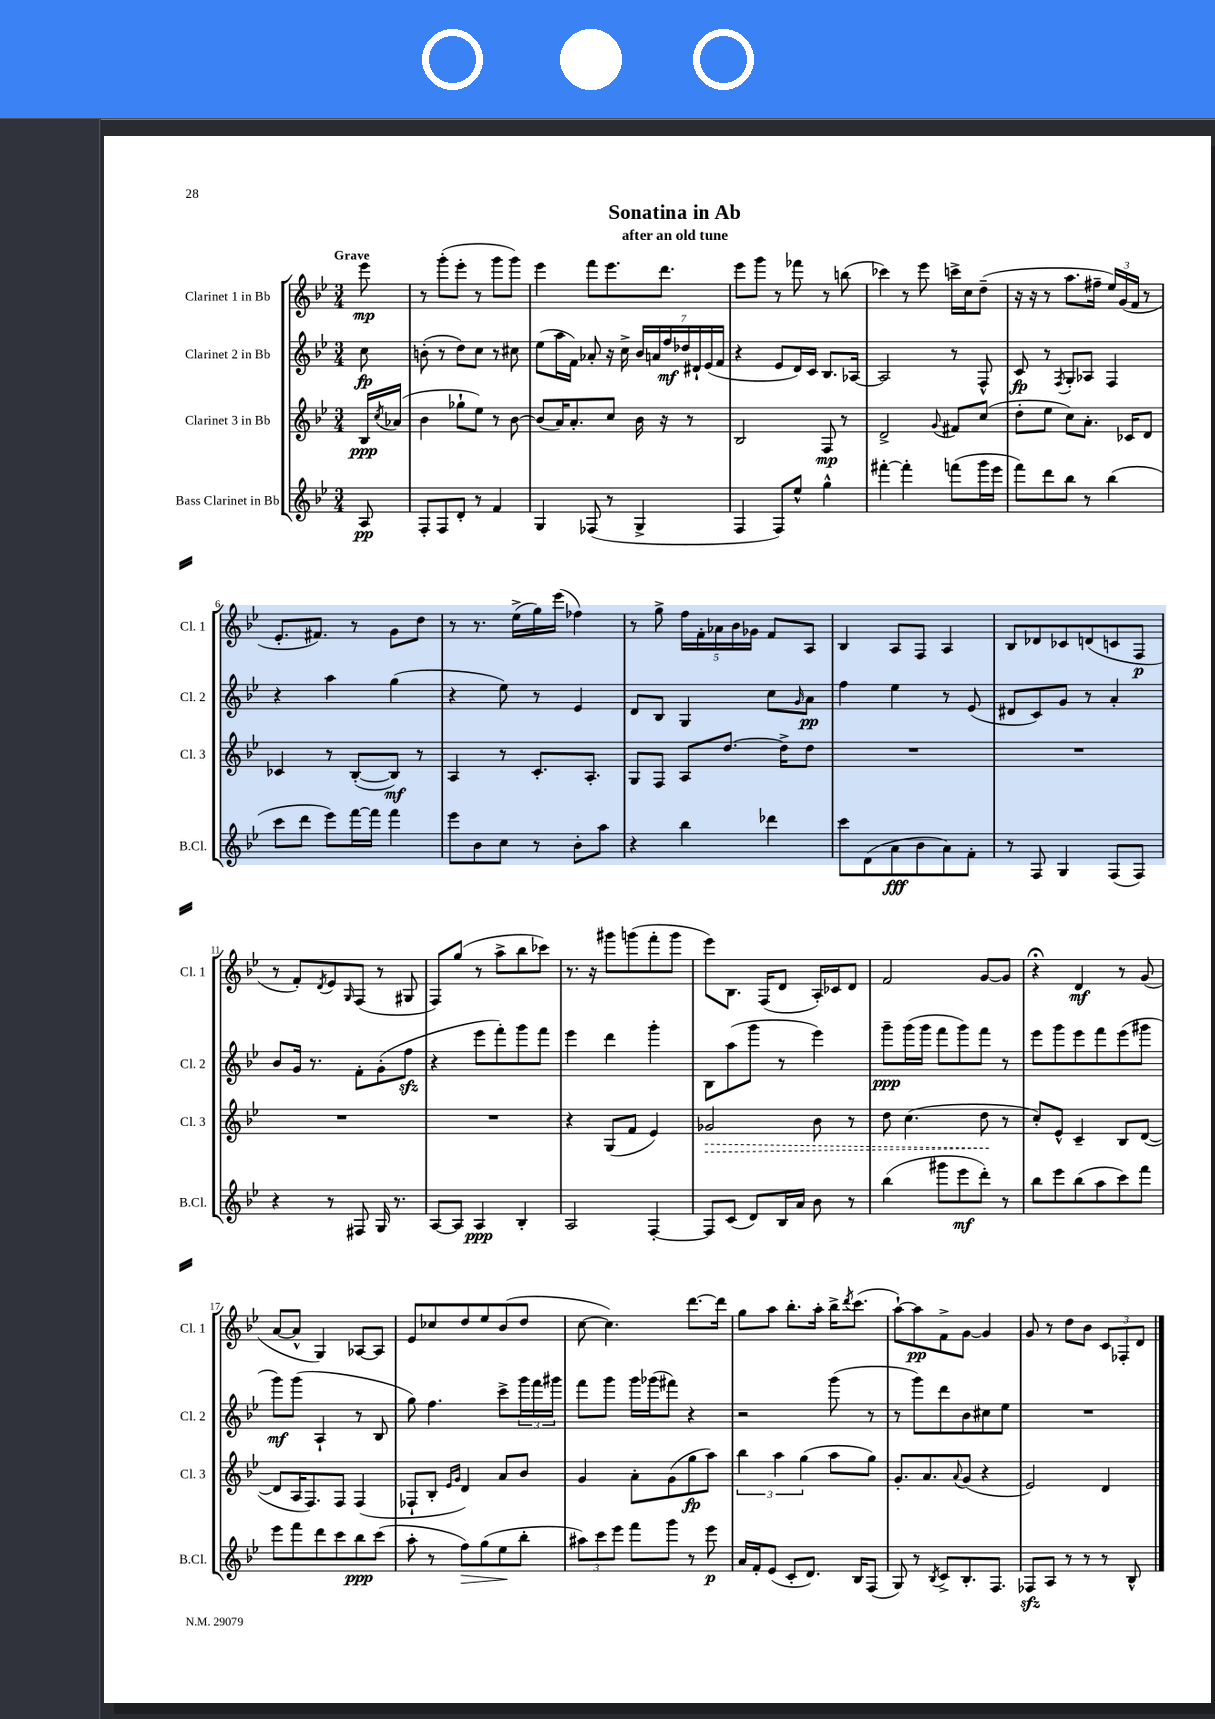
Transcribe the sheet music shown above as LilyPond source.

\header { title = "Sonatina in Ab" subtitle = "after an old tune" }
<<
\new StaffGroup <<
\new Staff = "s0" \with { instrumentName = "Clarinet 1 in Bb" shortInstrumentName = "Cl. 1" } {
    \clef treble \key bes \major \numericTimeSignature \time 3/4 \partial 8 \tempo "Grave"
    ees'''8\mp |
    r8 g'''8-.( ees'''8-. r8 g'''8 g'''8) |
    ees'''4 f'''8 ees'''8. d'''8. |
    ees'''8 g'''8 r8 fes'''8 r8 b''8( |
    ces'''4) r8 ees'''8 c'''16-> c''16 d''8--( |
    r16 r16 r8 a''8. fis''16-- \tuplet 3/2 { ees''16) g'16( f'16 } r8 |
    ees'8.-. fis'8.) r8 g'8 d''8 |
    r8 r8. ees''16->( g''16) ees'''16( fes''4) |
    r8 g''8-> \tuplet 5/4 { f''16 f'16-. aes'16 bes'16 ges'16 } f'8 a8 |
    bes4 a8 f8 a4 |
    bes8 des'8 ces'8 d'8( c'8 f8\p |
    r8 f'8-.) \acciaccatura { d'8 } ees'8 \grace { g16 } f8( r8 gis8 |
    f8) g''8( r8 a''8-> bes''8 ces'''8) |
    r8. r16 gis'''8 g'''8( f'''8-. g'''8 |
    ees'''8) bes8. f16( d'8 a16-.) ces'16 d'8 |
    f'2 g'8~ g'8 |
    r4\fermata d'4\mf r8 g'8( |
    a'8~ a'8-^ g4) aes8~ aes8 |
    ees'8 ces''8 d''8 ees''8 bes'8( d''8 |
    c''8~ c''4.) d'''8.~ d'''16 |
    g''8 a''8 bes''8.-. a''16-. bes''16-> \acciaccatura { d'''8 } c'''8.( |
    a''8~-!) a''8\pp f'8-> g'8~ g'4 |
    g'8 r8 d''8 bes'8 \tuplet 3/2 { c'8 fes8-. d'8 } \bar "|." |
}
\new Staff = "s1" \with { instrumentName = "Clarinet 2 in Bb" shortInstrumentName = "Cl. 2" } {
    \clef treble \key bes \major \numericTimeSignature \time 3/4 \partial 8
    c''8\fp |
    b'8-.( r8 d''8) c''8 r8 cis''8 |
    ees''8( a''16 f'16) aes'8-. r16 c''16-> \tuplet 7/4 { bes'16 a'16 f''16\mf des''16 dis'16-! ees'16( f'16 } |
    r4 ees'8 d'16) c'16 bes8. aes16~ |
    aes2 r8 f8-^ |
    c'8\fp r8 \acciaccatura { f8 } g8-. aes8 f4 |
    r4 a''4 g''4( |
    r4 ees''8) r8 ees'4 |
    d'8 bes8 g4 c''8 \grace { g'16 } a'8\pp |
    f''4 ees''4 r8 ees'8( |
    dis'8 c'8) g'8 r8 a'4-. |
    bes'8 g'16 r8. f'8-. g'8-.( f''8\sfz |
    r4 ees'''8 f'''8-.) g'''8 f'''8 |
    ees'''4 d'''4 g'''4-. |
    bes8 a''8( g'''8 r8 ees'''4) |
    g'''8--\ppp g'''16( g'''16 f'''8 g'''8) f'''8 r8 |
    ees'''8 g'''8 ees'''8 f'''8 ees'''8( gis'''8 |
    g'''8\mf) g'''8( a4-! r8 bes8 |
    g''8) f''4. c'''8-> \tuplet 3/2 { g'''16 f'''16 gis'''16 } |
    f'''8 g'''8 g'''16 ges'''16( fis'''8) r4 |
    r2 g'''8( r8 |
    r8 g'''8) d'''8 bes'8 cis''8 ees''8 |
    R2. \bar "|." |
}
\new Staff = "s2" \with { instrumentName = "Clarinet 3 in Bb" shortInstrumentName = "Cl. 3" } {
    \clef treble \key bes \major \numericTimeSignature \time 3/4 \partial 8
    bes16\ppp \acciaccatura { c''8 } aes'16( |
    bes'4 ges''8-! ees''8) r8 bes'8~ |
    bes'8( a'16) a'8.-. c''8 bes'16 r16 r8 |
    bes2 f8\mp r8 |
    d'2-> \appoggiatura { g'8 } fis'8 c''8( |
    d''8-. ees''8 c''8) a'8.-. ces'16 d'8 |
    ces'4 r8 bes8~-.( bes8\mf) r8 |
    a4 r8 c'8.-. a8.-. |
    g8 f8 a8 d''8.~ d''16-> d''8 |
    R2. |
    R2. |
    R2. |
    R2. |
    r4 g8( f'8 ees'4) |
    \once \override Hairpin.style = #'dashed-line ges'2\> bes'8 r8 |
    d''8 c''4.( d''8\! r8 |
    c''8-.) ees'8-^ c'4-- bes8 d'8~( |
    d'8 a16 f8.) f8 f4( |
    fes8-! bes8-. \grace { ees'16 g'16 } d'4) a'8 bes'8 |
    g'4 a'8-. g'8( g''8\fp a''8) |
    \tuplet 3/2 { bes''4 a''4 g''4( } a''8 g''8) |
    g'8.-. a'8. \appoggiatura { a'8 } g'8( r4 |
    ees'2) d'4 \bar "|." |
}
\new Staff = "s3" \with { instrumentName = "Bass Clarinet in Bb" shortInstrumentName = "B.Cl." } {
    \clef treble \key bes \major \numericTimeSignature \time 3/4 \partial 8
    a8\pp |
    f8-. f8 d'8-. r8 f'4 |
    g4 fes8( r8 g4-> |
    f4 f8) ees''8-^ g''4-^ |
    fis'''4~-. fis'''4-. f'''8( g'''16 ees'''16 |
    f'''8) d'''8 bes''8 r8 bes''4( |
    c'''8 d'''8 ees'''8) f'''16~ f'''16 f'''4 |
    ees'''8 bes'8 c''8 r8 bes'8-. a''8 |
    r4 bes''4 des'''4 |
    c'''8 d'8( a'8\fff bes'8 a'8) f'8-. |
    r8 f8 g4 f8( f8) |
    r4 r8 fis8 g16 r8. |
    a8~ a8 a4\ppp bes4-. |
    a2 f4~-. |
    f8 c'8( d'8) bes16 a'16 bes'8 r8 |
    bes''4( gis'''8 ees'''8\mf d'''8-.) r8 |
    bes''8 ees'''8 bes''8( a''8 c'''8) f'''8 |
    ees'''8 f'''8 d'''8 c'''8 bes''8\ppp c'''8( |
    a''8-. r8 f''8\>) g''8( ees''8\! bes''8-. |
    \tuplet 3/2 { ais''8) c'''8 ees'''8 } f'''8 g'''8 r8 ees'''8\p |
    a'16 f'16-. ees'8( c'8-. d'8.) bes16 f8( |
    g8) r8 \acciaccatura { bes8 } c'8-> bes8.-. f8. |
    fes8\sfz a8 r8 r8 r8 bes8-^ \bar "|." |
}
>>
>>
